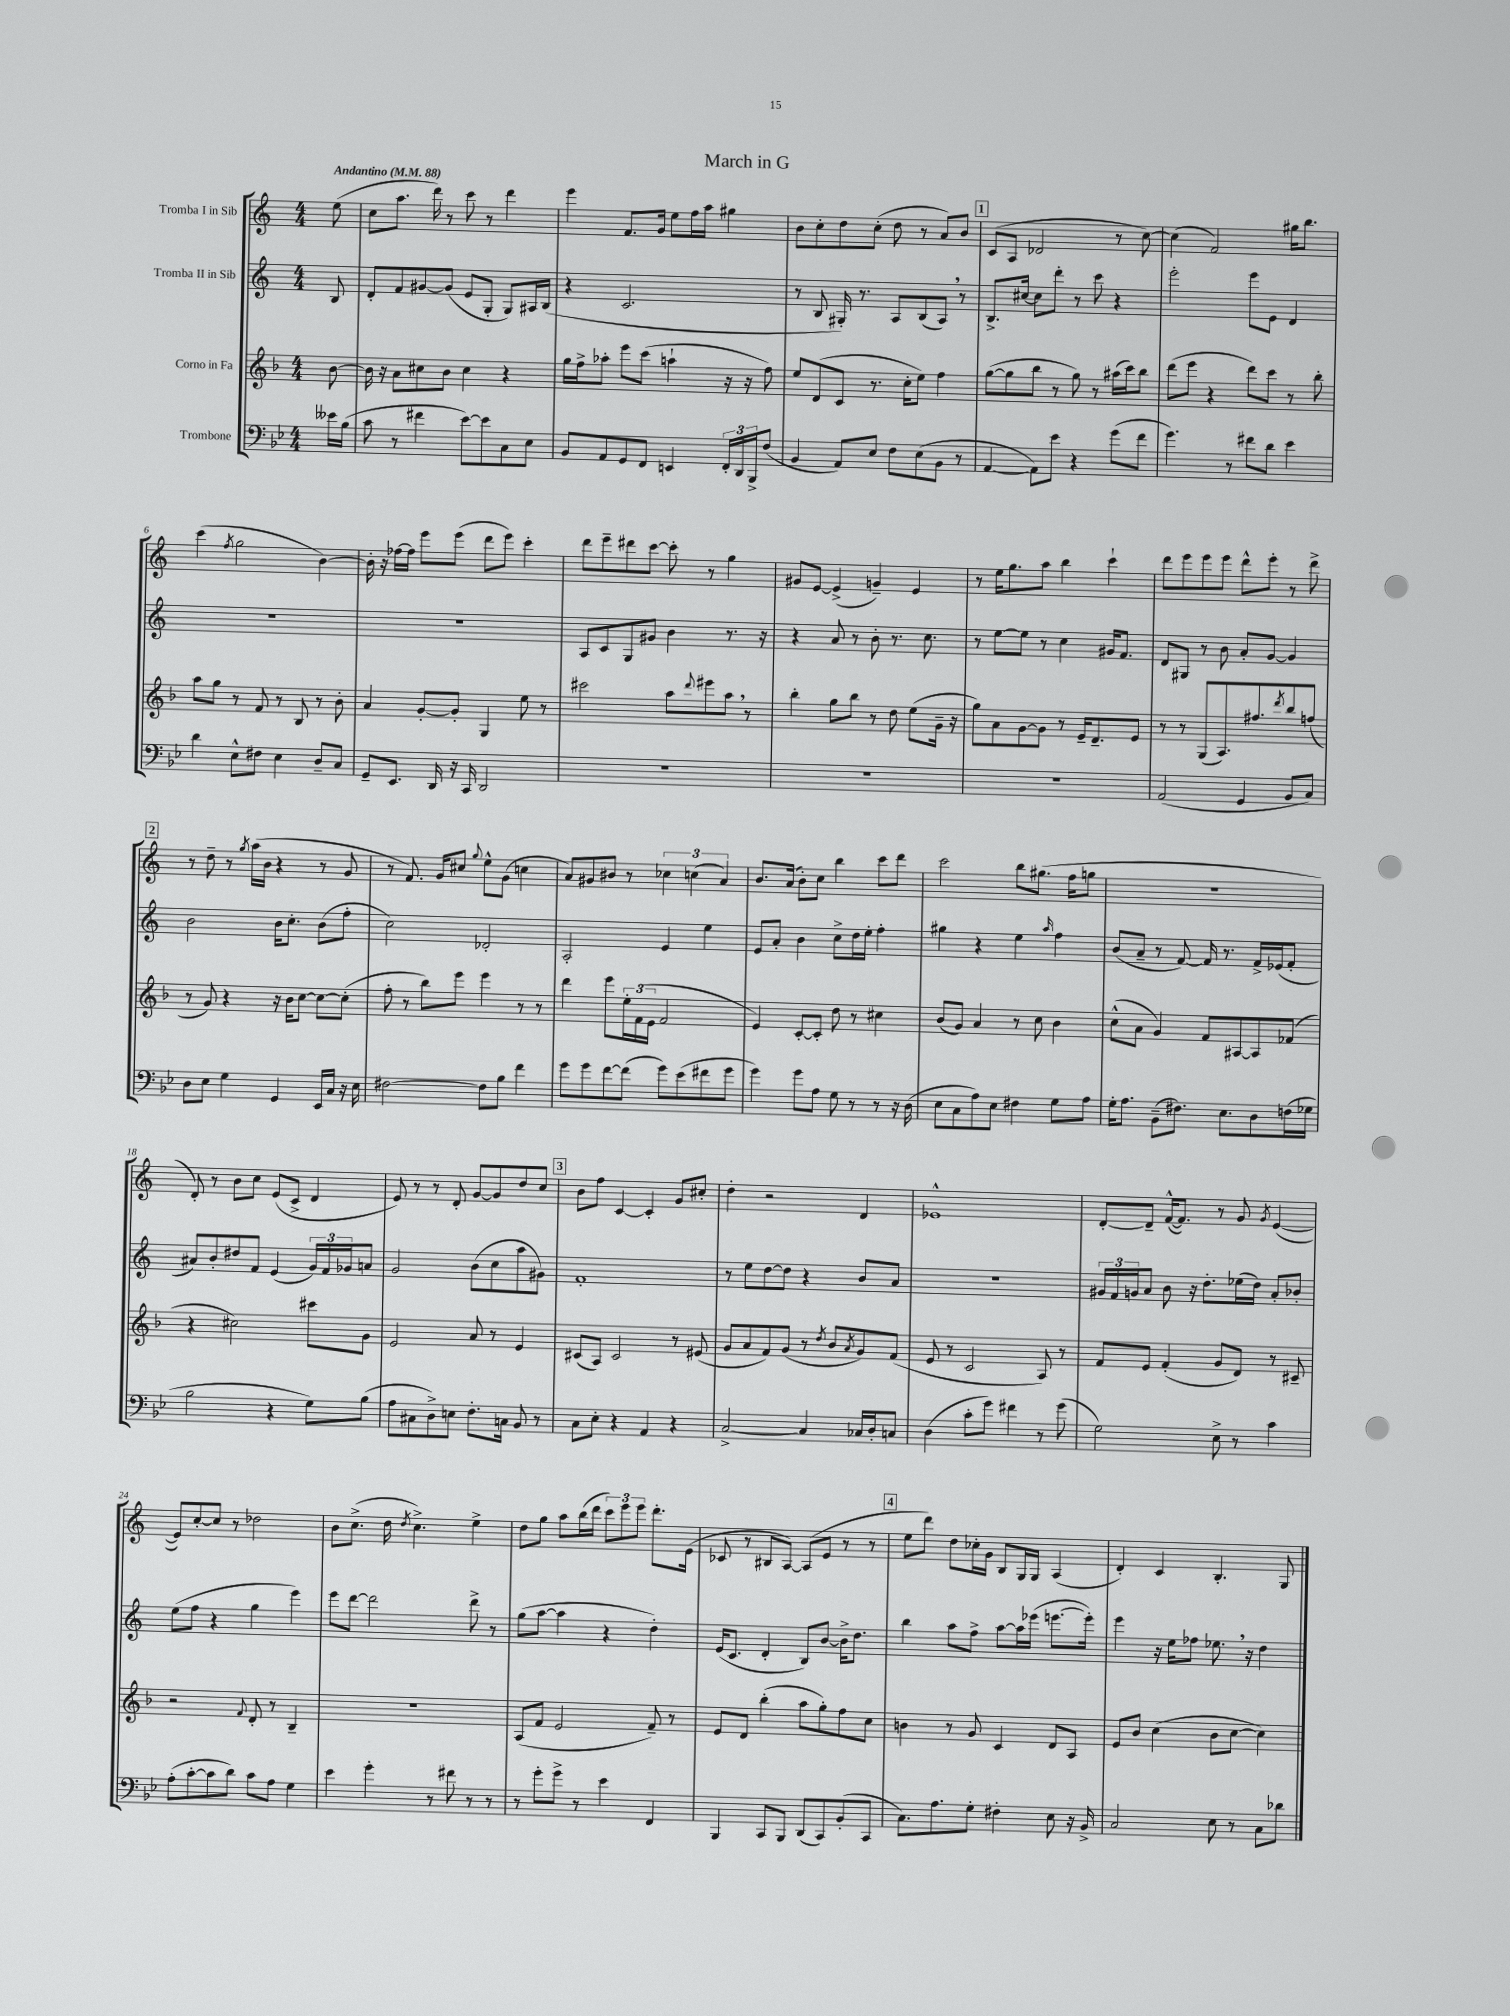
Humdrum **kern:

**kern	**kern	**kern	**kern
*staff4	*staff3	*staff2	*staff1
*clefF4	*clefG2	*clefG2	*clefG2
*k[b-e-]	*k[b-]	*k[]	*k[]
*M4/4	*M4/4	*M4/4	*M4/4
*MM88	*MM88	*MM88	*MM88
16e--	[8b-	8B	(8ee
(16B-	.	.	.
=	=	=	=
8c	16b-]	8d'	8cc
.	16r	.	.
8r	8a	8f	8.aa
4f#	8cc#	[8g#	.
.	.	.	16ddd)
.	8b-	(8g#]	8r
[8e-)	4cc#	8e	8ccc
8e-]	.	8G'	8r
8C	4r	8G)	4ddd
8E-	.	16A#	.
.	.	(16B	.
=	=	=	=
8BB-	16gg	4r	4eee
.	16ff^	.	.
8AA	8aa-'	.	.
8GG	8eee	2.c	8.f
8FF	(8ccc	.	.
.	.	.	16g
4EE	4aa`	.	8ee
.	.	.	16ff
.	.	.	16aa
24FF'	16r	.	4gg#
24DD	.	.	.
.	16r	.	.
24BBB-^	.	.	.
(8F	8ff)	.	.
=	=	=	=
4BB-	8ee	8r	8b
.	(8d	8B	8cc'
8AA)	8c	16G#')	8dd
.	.	8.r	.
8E-	8.r	.	(8cc'
8F	.	8A	8dd
.	16cc'	.	.
(8E-	8ee)	(8B	8r
8BB-	4ff	8A)	8a)
8r	.	8r	8b
=	=	=	=
[4AA	([8gg	8.B^	(8c
.	8gg]	.	8A
.	.	[16cc#	.
8AA])	8bb-	8cc#]	2d-
8e-	8r	8ddd'	.
4r	8gg)	8r	.
.	8r	8ccc	.
(8g	(16aa#	4r	8r
.	16ccc)	.	.
8f	8bb-	.	[8cc)
=	=	=	=
4.g)	(8ddd	2eee'	(4cc]
.	8eee	.	.
.	4r	.	2f)
8r	.	.	.
8f#	8ddd)	8eee	.
8d	8ccc	8e	.
4e-	8r	4d	16gg#
.	.	.	8.bb
.	8bb-'	.	.
=	=	=	=
4d	8aa	1r	(4ccc
.	8gg	.	.
.	.	.	8qff
8E-^^	8r	.	2gg
8F#	8f	.	.
4E-	8r	.	.
.	8B-	.	.
8D~	8r	.	[4b)
8C	8b-'	.	.
=	=	=	=
8GG~	4a	1r	16b']
.	.	.	16r
8.EE-	.	.	[16ff-
.	.	.	16ff-]
.	[8g'	.	8eee
16DD	.	.	.
16r	8g']	.	(8eee
16CC	.	.	.
2DD	4G	.	8ddd
.	.	.	8eee)
.	8ee	.	4ccc'
.	8r	.	.
=	=	=	=
1r	2ccc#	8A	8ddd
.	.	8c	8eee~
.	.	8G	8ddd#
.	.	8g#	[8ccc
.	8aa	4b	8ccc']
.	8qqddd	.	.
.	8eee#	.	8r
.	8aa	8.r	4gg
.	8r	.	.
.	.	16r	.
=	=	=	=
1r	4bb-'	4r	8g#
.	.	.	[8e
.	8gg	8a	(4e^]
.	8bb-	8r	.
.	8r	8b'	4g~)
.	8dd	8.r	.
.	(8ee	.	4e
.	.	8.cc	.
.	16g~	.	.
.	16r	.	.
=	=	=	=
1r	8gg)	8r	8r
.	8a	[8ee	16ee
.	.	.	8.gg
.	[8g	8ee]	.
.	8g]	8r	8aa
.	8r	4cc	4bb
.	16e~	.	.
.	8.d~	.	.
.	.	16g#	4ccc`
.	.	8.f	.
.	8e	.	.
=	=	=	=
(2AA	8r	8d	8ddd
.	8r	8G#	8eee
.	(8G	8r	8eee
.	8.A)	8b	8eee
4GG	.	8a'	8ddd^^
.	8.ff#	.	.
.	.	[8g	8eee'
.	8qddd	.	.
8BB-	8bb-	4g]	8r
8C)	(8ff	.	8ddd^
=	=	=	=
8D	8r	2b	8r
8E-	8g)	.	8dd~
4G	4r	.	8r
.	.	.	8qgg
.	.	.	(16aa
.	.	.	16b
4GG	16r	16b	4r
.	16b-	8.cc'	.
.	[8cc	.	.
16EE-	8cc_	(8b	8r
16C	.	.	.
16r	(8cc']	8ff'	8g
16E-	.	.	.
=	=	=	=
[2F#	8ff'	2cc)	8r
.	8r	.	8.f)
.	8bb-)	.	.
.	.	.	16g
.	8eee	.	8cc#
.	.	.	8qqgg
8F#]	4eee	2d-'	8ee^^
8B-	.	.	(8g
4f	8r	.	4cc
.	8r	.	.
=	=	=	=
8g	4ddd	2A'	8a)
8g	.	.	8g#
[8f	8eee	.	8b#
(8f]	24ee'	.	8r
.	(24f	.	.
.	24e	.	.
8g)	2f	4e	6cc-
(8e-	.	.	.
.	.	.	(6cc
8f#	.	4ee	.
.	.	.	6a)
8g	.	.	.
=	=	=	=
4g)	4e)	8e	8.b
.	.	8a'	.
.	.	.	(16a
8g	[8c'	4b	8b')
8A	8c']	.	8cc
8G	8dd	8cc^	4bb
8r	8r	16dd	.
.	.	16ee'	.
8r	4cc#	4ff'	8ccc
16r	.	.	8ddd
(16D	.	.	.
=	=	=	=
8E-	(8b-	4gg#	2ccc
8C	8g)	.	.
8A)	4a	4r	.
8E-	.	.	.
4F#	8r	4ee	8bb
.	8cc	.	(8.gg#
.	.	16qqaa	.
8G	4b-	4ff	.
.	.	.	16ff
8A	.	.	8gg
=	=	=	=
16G'	(8cc^^	(8b	1r
8.A	.	.	.
.	8a	8a~	.
(8BB-~	4g)	8r	.
8.F#)	.	[8f)	.
.	8f	16f]	.
8.E-	.	8.r	.
.	[8A#	.	.
8D	8A#]	16f^	.
.	.	(16e-	.
(16F	(8f-	8f'	.
16G-	.	.	.
=	=	=	=
2B-	4r	8a#)	8d')
.	.	8b'	8r
.	2cc#)	8dd#	8b
.	.	8f	8cc
4r	.	(4e	(8e
.	.	.	8c^
8G)	8ccc#	24g)	4d
.	.	24f	.
.	.	24g-	.
(8B-	8g	8a	.
=	=	=	=
8A	2e	2g	8e)
8C#	.	.	8r
8D^)	.	.	8r
8E	.	.	8d'
8.F'	8a	(8b	[8g
.	8r	8cc	8g]
16C	.	.	.
8BB-	4e	8aa	8dd
8r	.	8g#)	8cc
=	=	=	=
8C	(8c#	1f'	8b
8E-'	8A)	.	8ff
4r	2c#	.	[4c
4AA	.	.	4c']
4r	8r	.	8g
.	(8e#	.	8cc#'
=	=	=	=
[2C^	8g	8r	4dd'
.	8a	8ee	.
.	8f)	[8dd	2r
.	(8g	8dd]	.
4C]	8r	4r	.
.	8qdd	.	.
.	8b-	.	.
.	8qa	.	.
16C-	8g)	8b	4d
16D'	.	.	.
8C	(8f	8a	.
=	=	=	=
(4D	8e	1r	1e-^^
.	8r	.	.
8c'	2c	.	.
8g)	.	.	.
4f#	.	.	.
8r	8A)	.	.
(8g	8r	.	.
=	=	=	=
2G)	8f	24g#	[8d'
.	.	24f	.
.	.	24g	.
.	8e	8a	8d~]
.	(4f'	8b	([16f^^
.	.	.	8.f])
.	.	16r	.
.	.	8.dd'	.
8E-^	8g	.	8r
8r	8d)	(16ee-	8g
.	.	16dd)	.
.	.	.	8qg
4c	8r	8a'	([4e
.	8c#~	8b-'	.
=	=	=	=
(8A'	2r	(8ee	8e])
[8c'	.	8ff	[8cc'
8c]	.	4r	8cc]
8d)	.	.	8r
.	8qqf	.	.
8c	8d'	4gg	2dd-
8A	8r	.	.
4G	4B-~	4eee)	.
=	=	=	=
4e-	1r	8eee	8b
.	.	[8ddd	(8.cc^
4g'	.	2ddd]	.
.	.	.	16dd
.	.	.	8qdd
.	.	.	4.cc^)
8r	.	.	.
8f#	.	.	.
8r	.	8ddd^	4ee^
8r	.	8r	.
=	=	=	=
8r	(8A	(8gg	8dd
8g'	8f	[8aa	8gg
8g^	2e	4aa]	8aa
8r	.	.	(16bb
.	.	.	16ddd
4e-	.	4r	12ccc)
.	.	.	12eee
.	.	.	12eee
4FF	8f~)	4dd')	8.ddd'
.	8r	.	.
.	.	.	(16e
=	=	=	=
4BBB-	8e	(16e	8c-
.	.	8.c	.
.	8d	.	8r
8CC	(4bb-'	4d'	8B#
8BBB-	.	.	[8A)
(8DD	8aa	8B)	(8A]
8CC)	8gg')	[8b	8e
(8BB-'	8ff	16b^]	8r
.	.	8.dd	.
8CC	8cc	.	8r
=	=	=	=
8.C)	4b	4bb	8ee
.	.	.	8ddd)
8.A	.	.	.
.	8r	8aa	8dd
8G'	8g	8ff^	16cc-'
.	.	.	16g
4F#'	4c	[8aa	8B
.	.	16aa]	16G
.	.	(16eee-	16G
8E-	8d	[8.eee	(4A
16r	8A	.	.
16BB-^	.	16eee'])	.
=	=	=	=
2C	8e	4eee	4d')
.	8b-	.	.
.	(4cc	16r	4c
.	.	16ee	.
.	.	8ff-	.
8E-	8b-	8.ee-	4.B'
8r	[8cc	.	.
.	.	16r	.
8C	4cc])	4dd	.
8d-	.	.	8G
==	==	==	==
*-	*-	*-	*-
